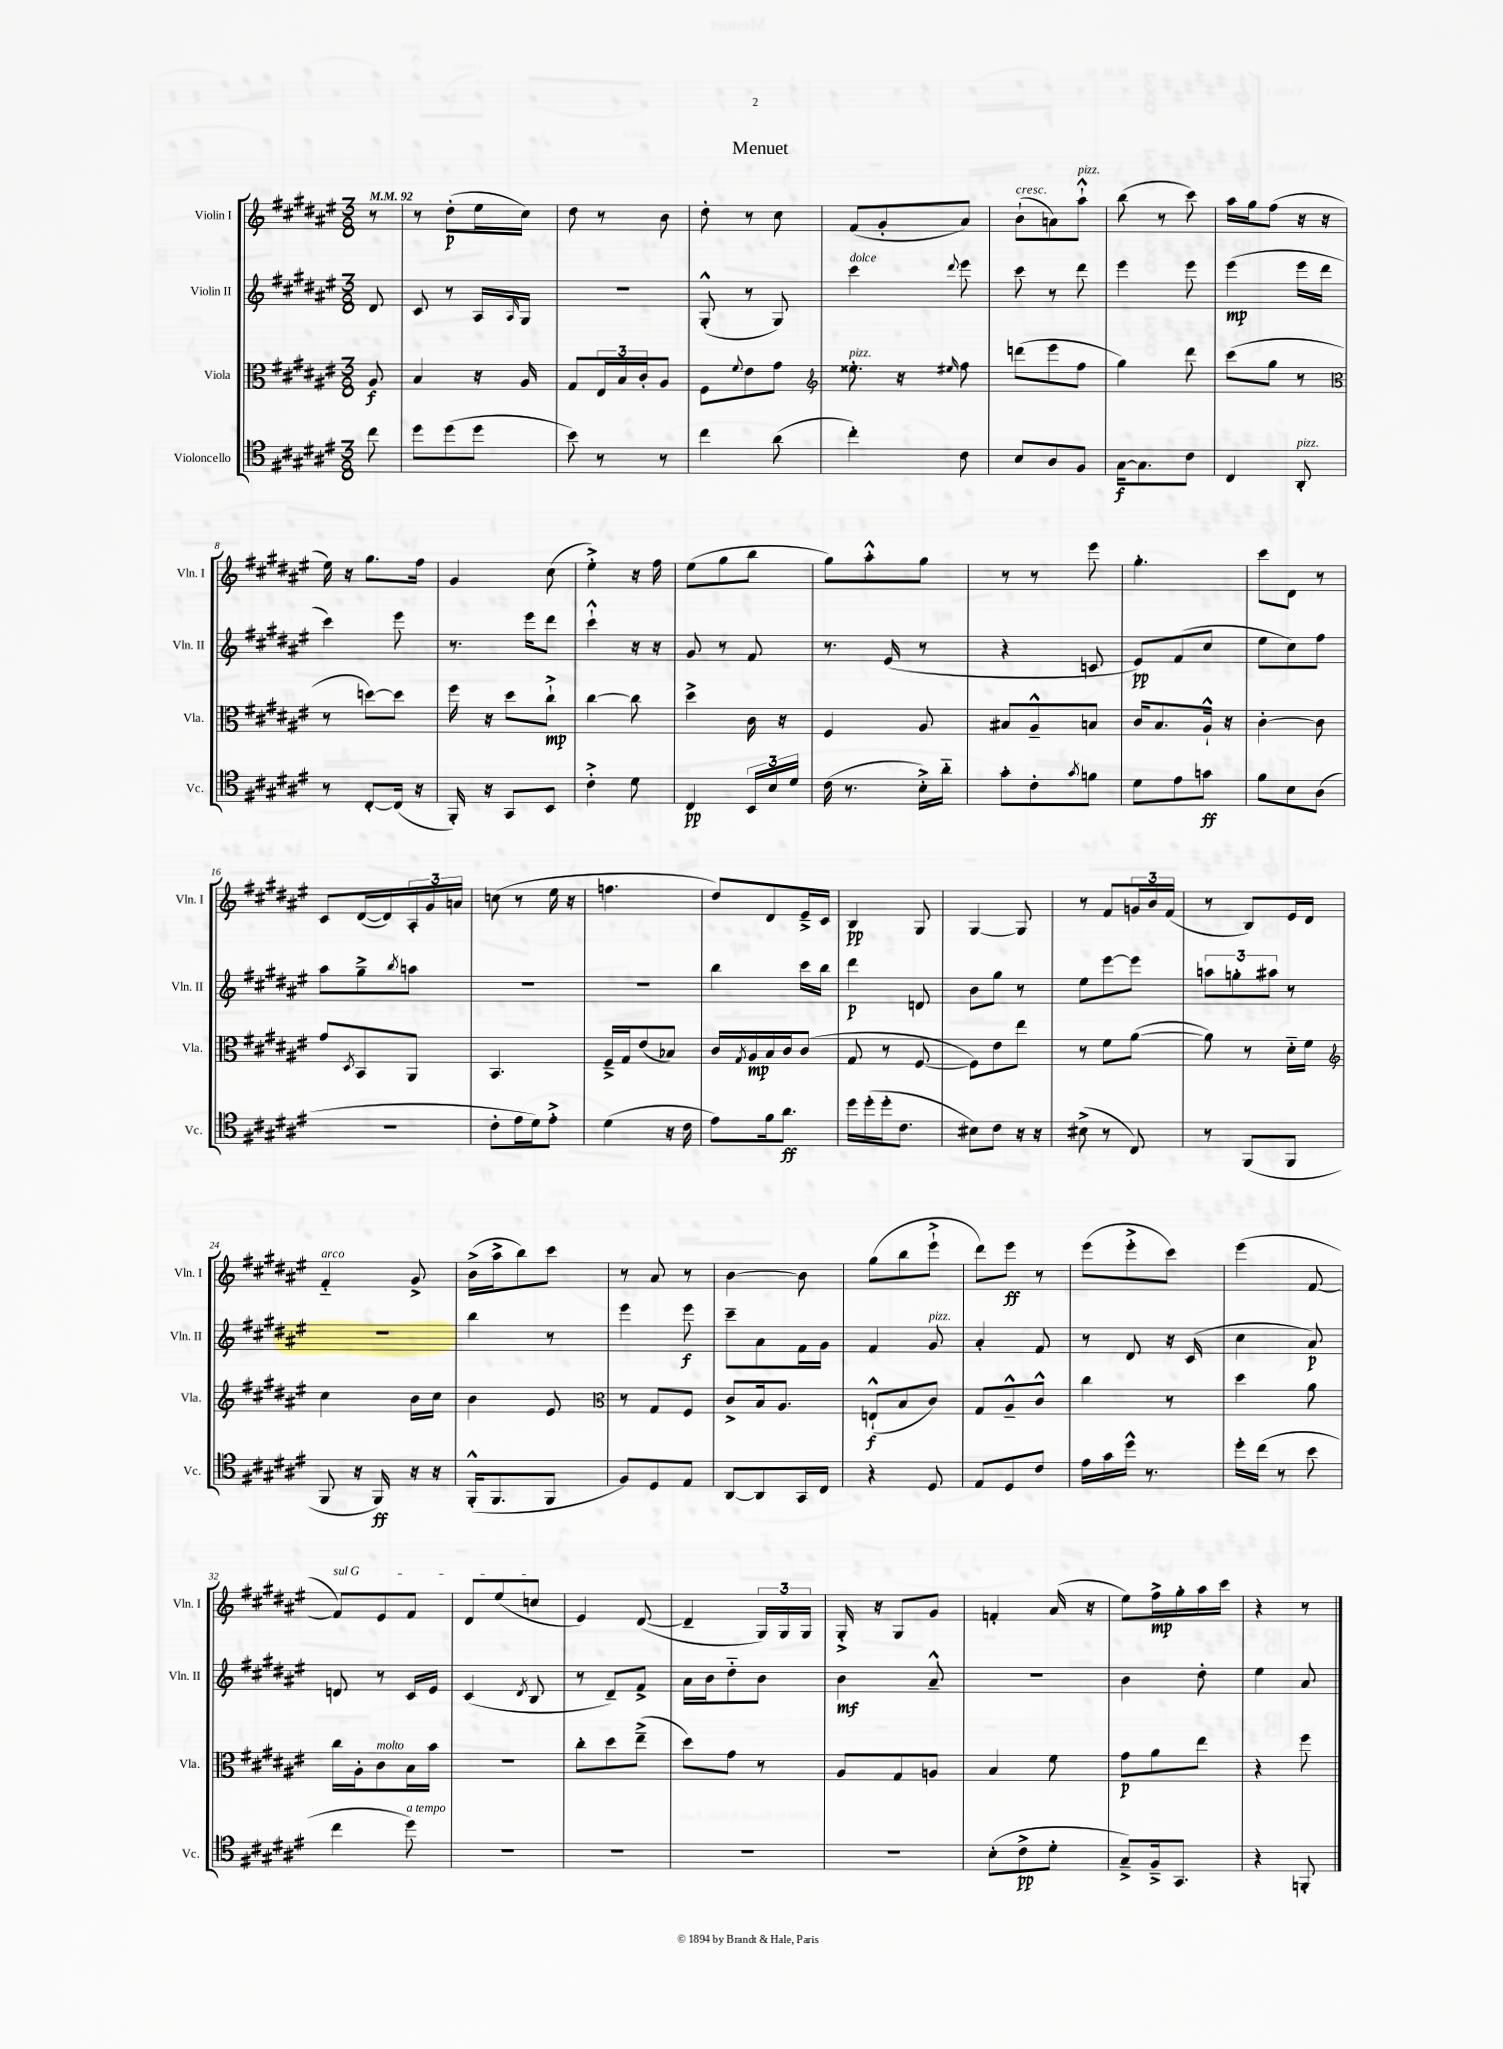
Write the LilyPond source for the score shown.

\header { title = "Menuet" }
<<
\new StaffGroup <<
\new Staff = "s0" \with { instrumentName = "Violin I" shortInstrumentName = "Vln. I" } {
    \clef treble \key fis \major \numericTimeSignature \time 3/8 \partial 8 \tempo 4 = 92
    r8 |
    r8 dis''8-.\p( eis''16 cis''16) |
    dis''8 r8 b'8 |
    dis''8-. r8 cis''8 |
    fis'8( gis'8-. ais'8) |
    b'8-!^\markup { \italic "cresc." }( a'8) ais''8-!-^^\markup { \italic "pizz." } |
    b''8( r8 cis'''8) |
    ais''16 gis''16 fis''8( r16 r16 |
    eis''16) r16 gis''8. fis''16 |
    gis'4 cis''8( |
    eis''4-.->) r16 fis''16 |
    eis''8( gis''8 b''8 |
    gis''8) ais''8-.-^ gis''8 |
    r8 r8 eis'''8 |
    gis''4.-. |
    cis'''8 dis'8 r8 |
    cis'8 dis'16~( dis'16) \tuplet 3/2 { ais16-. gis'16 a'16 } |
    c''8( r8 eis''16 r16 |
    f''4. |
    dis''8) dis'8 eis'16---> cis'16 |
    b4\pp gis8 |
    gis4~ gis8 |
    r8 fis'8 \tuplet 3/2 { g'16 b'16 fis'16( } |
    r8 b8) eis'16 dis'16 |
    fis'4-_^\markup { \italic "arco" } gis'8-> |
    b'16->( ais''16-> b''8) cis'''8 |
    r8 ais'8 r8 |
    b'4~ b'8 |
    gis''8( b''8 eis'''8-!-> |
    dis'''8) eis'''8\ff r8 |
    eis'''8( eis'''8-.-> cis'''8) |
    eis'''4( fis'8~ |
    \once \override TextSpanner.bound-details.left.text = \markup { \italic "sul G" } fis'8\startTextSpan) eis'8 fis'8 |
    dis'8 eis''8( c''8\stopTextSpan |
    eis'4) dis'8~( |
    dis'4-- \tuplet 3/2 { gis16) gis16 gis16 } |
    gis16-.-> r16 gis8 gis'8 |
    f'4-. ais'16( r16 |
    eis''8) fis''16->\mp gis''16-. ais''16 cis'''16 |
    r4 r8 \bar "|." |
}
\new Staff = "s1" \with { instrumentName = "Violin II" shortInstrumentName = "Vln. II" } {
    \clef treble \key fis \major \numericTimeSignature \time 3/8 \partial 8
    dis'8 |
    cis'8 r8 ais16 \grace { ais16 } gis16 |
    R4. |
    gis8-.-^( r8 gis8) |
    cis'''4^\markup { \italic "dolce" } \appoggiatura { dis'''8 } eis'''8 |
    cis'''8 r8 dis'''8 |
    eis'''4 eis'''8 |
    eis'''4\mp( eis'''16 dis'''16 |
    cis'''4) eis'''8 |
    r8. eis'''16 dis'''8 |
    cis'''4-!-^ r16 r16 |
    gis'8 r8 fis'8 |
    r8. eis'16( r8 |
    r4 c'8 |
    eis'8\pp) fis'8( cis''8 |
    eis''8 cis''8) fis''8 |
    ais''8 gis''8---> \acciaccatura { b''8 } a''8 |
    R4. |
    R4. |
    b''4 cis'''16 b''16 |
    dis'''4\p d'8 |
    b'8 gis''8 r8 |
    eis''8 eis'''8~ eis'''8 |
    \tuplet 3/2 { a''8 g''8-. ais''8 } r8 |
    R4. |
    b''4 r8 |
    eis'''4 eis'''8\f |
    cis'''8-- ais'8 fis'16 gis'16 |
    fis'4 gis'8^\markup { \italic "pizz." } |
    ais'4-. fis'8 |
    r8 dis'8 r16 cis'16( |
    cis''4 ais'8\p) |
    d'8 r8 cis'16 eis'16 |
    cis'4( \acciaccatura { dis'8 } b8 |
    r8 dis'8--) fis'8-> |
    ais'16 b'16 dis''8-_ b'8 |
    b'4\mf ais'8---^ |
    R4. |
    b'4 dis''8-. |
    eis''4 ais'8 \bar "|." |
}
\new Staff = "s2" \with { instrumentName = "Viola" shortInstrumentName = "Vla." } {
    \clef alto \key fis \major \numericTimeSignature \time 3/8 \partial 8
    ais8\f |
    b4 r16 ais16 |
    gis8 \tuplet 3/2 { eis16 b16 cis'16-. } ais8 |
    fis8 \appoggiatura { fis'8 } eis'8 gis'8 |
    \clef treble eisis''8.-.^\markup { \italic "pizz." } r16 \grace { eis''16 } fis''8 |
    d'''8( eis'''8 fis''8 |
    gis''4) dis'''8 |
    cis'''8( gis''8 r8 |
    \clef alto r8 d''8~) d''8 |
    fis''16 r16 dis''8 cis''8-!->\mp |
    cis''4~ cis''8 |
    dis''4-> cis'16 r16 |
    fis4 ais8 |
    bis8 ais8---^ b8 |
    cis'16 b8. ais16-!-^ r16 |
    cis'4~-. cis'8 |
    gis'8 \acciaccatura { dis8 } b,8 ais,8 |
    b,4. |
    fis16---> gis16 eis'8( bes8) |
    cis'16 \acciaccatura { gis8 } ais16\mp b16 cis'16 cis'8( |
    gis8 r8 fis8~ |
    fis8) eis'8 eis''8 |
    r8 fis'8 ais'8~( |
    ais'8) r8 dis'16-_ fis'16 |
    \clef treble cis''4 b'16 cis''16 |
    b'4 eis'8 |
    \clef alto r8 gis8 fis8 |
    cis'8-> b16 ais8. |
    e8-!-^\f( b8 cis'8) |
    gis8 ais8---^ cis'8-^ |
    cis''4 r8 |
    dis''4 ais'8 |
    cis''16 ais16-. cis'8^\markup { \italic "molto" } b16 b'16 |
    R4. |
    cis''8-. dis''8 eis''8--->( |
    dis''8) gis'8 r8 |
    ais8 gis8 a8 |
    b4 fis'8 |
    gis'8\p ais'8 eis''8 |
    r4 fis''8 \bar "|." |
}
\new Staff = "s3" \with { instrumentName = "Violoncello" shortInstrumentName = "Vc." } {
    \clef tenor \key fis \major \numericTimeSignature \time 3/8 \partial 8
    cis''8 |
    dis''8 dis''8( dis''8 |
    b'8) r8 r8 |
    cis''4 ais'8( |
    cis''4-.) cis'8 |
    b8 ais8 fis8 |
    gis16~\f gis8. cis'8 |
    cis4 ais,8-.^\markup { \italic "pizz." } |
    r8 cis8~-. cis16( r16 |
    fis,16-.) r16 gis,8 b,8 |
    cis'4-.-> dis'8 |
    cis4\pp \tuplet 3/2 { b,16 b16 dis'16 } |
    cis'16( r8. b16-.->) ais'16-_ |
    gis'8-. cis'8-. \acciaccatura { gis'8 } f'8 |
    dis'8 eis'8 g'8\ff |
    fis'8 b8 ais8( |
    R4. |
    cis'8-. eis'16 dis'16) eis'8-.-> |
    dis'4( r16 cis'16 |
    eis'8) fis'16 ais'8.\ff |
    dis''16 dis''16-.( dis''16-. cis'8. |
    bis8) cis'8 r16 r16 |
    bis8->( r8 cis8) |
    r8 fis,8( fis,8 |
    fis,8 r16 fis,16\ff) r16 r16 |
    fis,16-.-^( fis,8. fis,8 |
    fis8) dis8 eis8 |
    ais,8~ ais,8 gis,16 cis16 |
    r4 dis8 |
    eis8 dis8 cis'8 |
    eis'16 gis'16 dis''16-^ r8. |
    dis''16-. cis''16( r8 b'8 |
    cis''4 dis''8^\markup { \italic "a tempo" }) |
    R4. |
    R4. |
    R4. |
    R4. |
    b8-.( cis'8->\pp dis'8-. |
    gis8--->) fis16---> gis,8. |
    r4 f,8-. \bar "|." |
}
>>
>>
